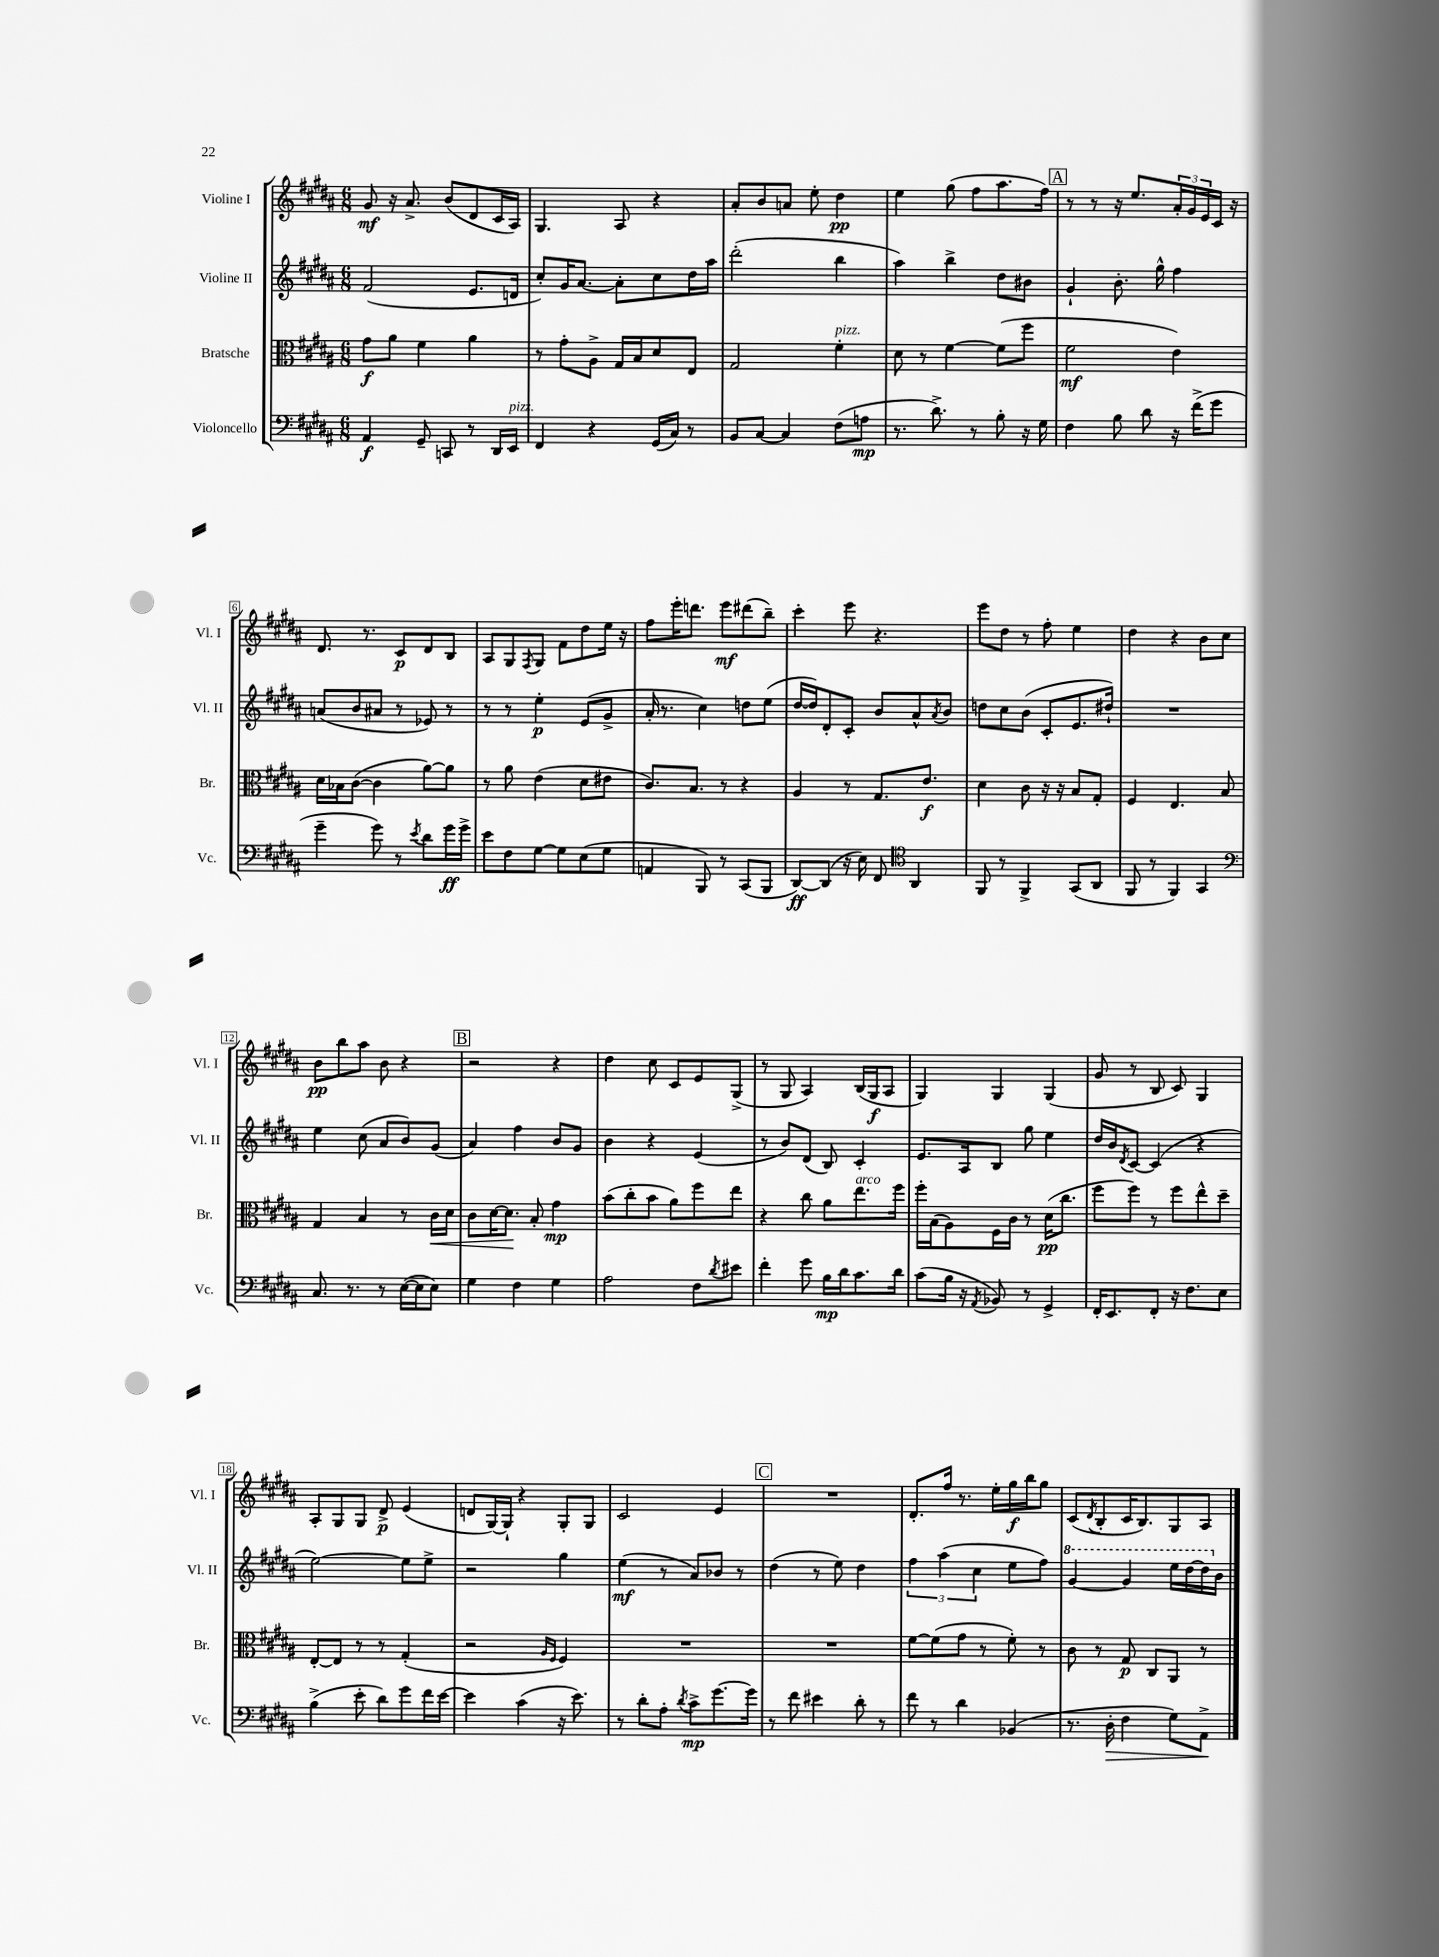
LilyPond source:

<<
\new StaffGroup <<
\new Staff = "s0" \with { instrumentName = "Violine I" shortInstrumentName = "Vl. I" } {
    \clef treble \key b \major \numericTimeSignature \time 6/8
    gis'8\mf r16 ais'8.-> b'8( dis'8 cis'16 ais16) |
    gis4. ais8 r4 |
    ais'8-. b'8 a'8 e''8-. dis''4\pp |
    e''4 gis''8( fis''8 ais''8. fis''16) |
    \mark \markup { \box "A" } r8 r8 r16 e''8. \tuplet 3/2 { ais'16-. gis'16 e'16 } cis'16 r16 |
    dis'8. r8. cis'8\p dis'8 b8 |
    ais8 gis8 \acciaccatura { fis8 } gis8 fis'8 dis''8 e''16 r16 |
    fis''8 e'''16-. d'''8. e'''8\mf dis'''8( b''8--) |
    cis'''4-. e'''8 r4. |
    e'''8 dis''8 r8 fis''8-. e''4 |
    dis''4 r4 b'8 cis''8 |
    b'8\pp b''8 ais''8 b'8 r4 |
    \mark \markup { \box "B" } r2 r4 |
    dis''4 cis''8 cis'8 e'8 gis8->( |
    r8 gis8 ais4) b16( gis16\f ais8 |
    gis4) gis4 gis4( |
    gis'8 r8 b8 cis'8) gis4 |
    ais8-. gis8 gis8 dis'8->\p e'4( |
    d'8 gis16~) gis16-! r4 gis8-. gis8 |
    cis'2 e'4 |
    \mark \markup { \box "C" } R2. |
    dis'8.-. fis''16 r8. e''16-. gis''16\f b''16 gis''8 |
    cis'8( \acciaccatura { dis'8 } b8-. cis'16 b8.) gis8 ais8 \bar "|." |
}
\new Staff = "s1" \with { instrumentName = "Violine II" shortInstrumentName = "Vl. II" } {
    \clef treble \key b \major \numericTimeSignature \time 6/8
    fis'2( e'8. d'16 |
    cis''8-.) gis'16 ais'8.~ ais'8-. cis''8 dis''16 ais''16 |
    dis'''2-.( b''4 |
    ais''4) b''4-> dis''8 bis'8 |
    \mark \markup { \box "A" } gis'4-! b'8.-. gis''16-^ fis''4 |
    a'8( b'8 ais'8 r8 ees'8) r8 |
    r8 r8 e''4-.\p e'8( gis'8-> |
    ais'16-. r8. cis''4) d''8 e''8( |
    dis''16~ dis''16) dis'8-. cis'8-. b'8 ais'8-^ \acciaccatura { ais'8 } b'8 |
    d''8 cis''8 b'8( cis'8-. e'8. dis''16-!) |
    R2. |
    e''4 cis''8( ais'8 b'8) gis'8( |
    \mark \markup { \box "B" } ais'4) fis''4 b'8 gis'8 |
    b'4 r4 e'4( |
    r8 b'8) dis'8( b8) cis'4-. |
    e'8. ais16 b8 gis''8 e''4 |
    dis''16 b'16 \acciaccatura { dis'8 } cis'8~ cis'4( r4 |
    e''2~) e''8 e''8-> |
    r2 gis''4 |
    e''4\mf( r8 ais'8) bes'8 r8 |
    \mark \markup { \box "C" } dis''4( r8 e''8) dis''4 |
    \tuplet 3/2 { fis''4 ais''4( cis''4 } e''8 fis''8) |
    \ottava #1 gis''4~ gis''4 e'''16 dis'''16~ dis'''16 \ottava #0 b'16 \bar "|." |
}
\new Staff = "s2" \with { instrumentName = "Bratsche" shortInstrumentName = "Br." } {
    \clef alto \key b \major \numericTimeSignature \time 6/8
    gis'8\f ais'8 fis'4 ais'4 |
    r8 gis'8-. ais8-> gis16 b16 dis'8 e8 |
    gis2 fis'4-.^\markup { \italic "pizz." } |
    dis'8 r8 fis'4~ fis'8( fis''8 |
    \mark \markup { \box "A" } fis'2\mf e'4) |
    dis'16 bes16 cis'8~( cis'4 ais'8~) ais'8 |
    r8 ais'8 e'4( dis'8 eis'8 |
    cis'8.) b8. r8 r4 |
    ais4 r8 gis8. e'8.\f |
    dis'4 cis'8 r16 r16 b8 gis8-. |
    fis4 e4. b8 |
    gis4 b4 r8 cis'16\< dis'16 |
    \mark \markup { \box "B" } cis'8 dis'16~ dis'8.\! b8-. gis'4\mp |
    b'8( cis''8-. b'8 ais'8) fis''8 e''8 |
    r4 cis''8 ais'8 e''8.^\markup { \italic "arco" } fis''16 |
    fis''16-. b16( ais8) fis16 cis'16 r8 dis'16\pp( cis''8. |
    fis''8 fis''8) r8 fis''8 e''8-^ dis''8-- |
    e8~-. e8 r8 r8 gis4-.( |
    r2 \grace { ais16 fis16 } fis4) |
    R2. |
    \mark \markup { \box "C" } R2. |
    fis'8~ fis'8( gis'8 r8 fis'8-.) r8 |
    cis'8 r8 gis8\p cis8 ais,8 r8 \bar "|." |
}
\new Staff = "s3" \with { instrumentName = "Violoncello" shortInstrumentName = "Vc." } {
    \clef bass \key b \major \numericTimeSignature \time 6/8
    ais,4\f gis,8-- c,8 r8 dis,16 e,16^\markup { \italic "pizz." } |
    fis,4 r4 gis,16( cis16) r8 |
    b,8 cis8~ cis4 fis8( a8\mp |
    r8. dis'8.->) r8 b8-. r16 gis16 |
    \mark \markup { \box "A" } fis4 b8 dis'8 r16 fis'16->( gis'8 |
    gis'4-- gis'8) r8 \acciaccatura { e'8 } dis'8 gis'16\ff gis'16-> |
    e'8 fis8 gis8~ gis8 e8( gis8 |
    a,4 b,,8) r8 cis,8( b,,8 |
    dis,8~\ff) dis,8( r16 e16) fis,8 \clef tenor ais,4 |
    fis,8 r8 fis,4-> gis,8( ais,8 |
    fis,8 r8 fis,4) gis,4 |
    \clef bass cis8. r8. r8 e16~( e16 e8) |
    \mark \markup { \box "B" } gis4 fis4 gis4 |
    ais2 fis8 \acciaccatura { dis'8 } eis'8 |
    fis'4-. gis'8 b16\mp dis'16 cis'8. dis'16 |
    cis'8( b16 r16 \acciaccatura { ais,8 } bes,8) r8 gis,4-> |
    fis,16-. e,8. fis,8-. r16 fis8. e8 |
    b4->( e'8-. dis'8) gis'8 fis'16 e'16~ |
    e'4 cis'4( r16 e'8.) |
    r8 dis'8-. ais8-. \acciaccatura { dis'8 } cis'8->\mp gis'8.~ gis'16 |
    \mark \markup { \box "C" } r8 fis'8 eis'4 dis'8-. r8 |
    fis'8 r8 dis'4 bes,4( |
    r8. dis16-.\> fis4 gis8) ais,8->\! \bar "|." |
}
>>
>>
\layout { \context { \Score \override BarNumber.stencil = #(make-stencil-boxer 0.1 0.3 ly:text-interface::print) } }
